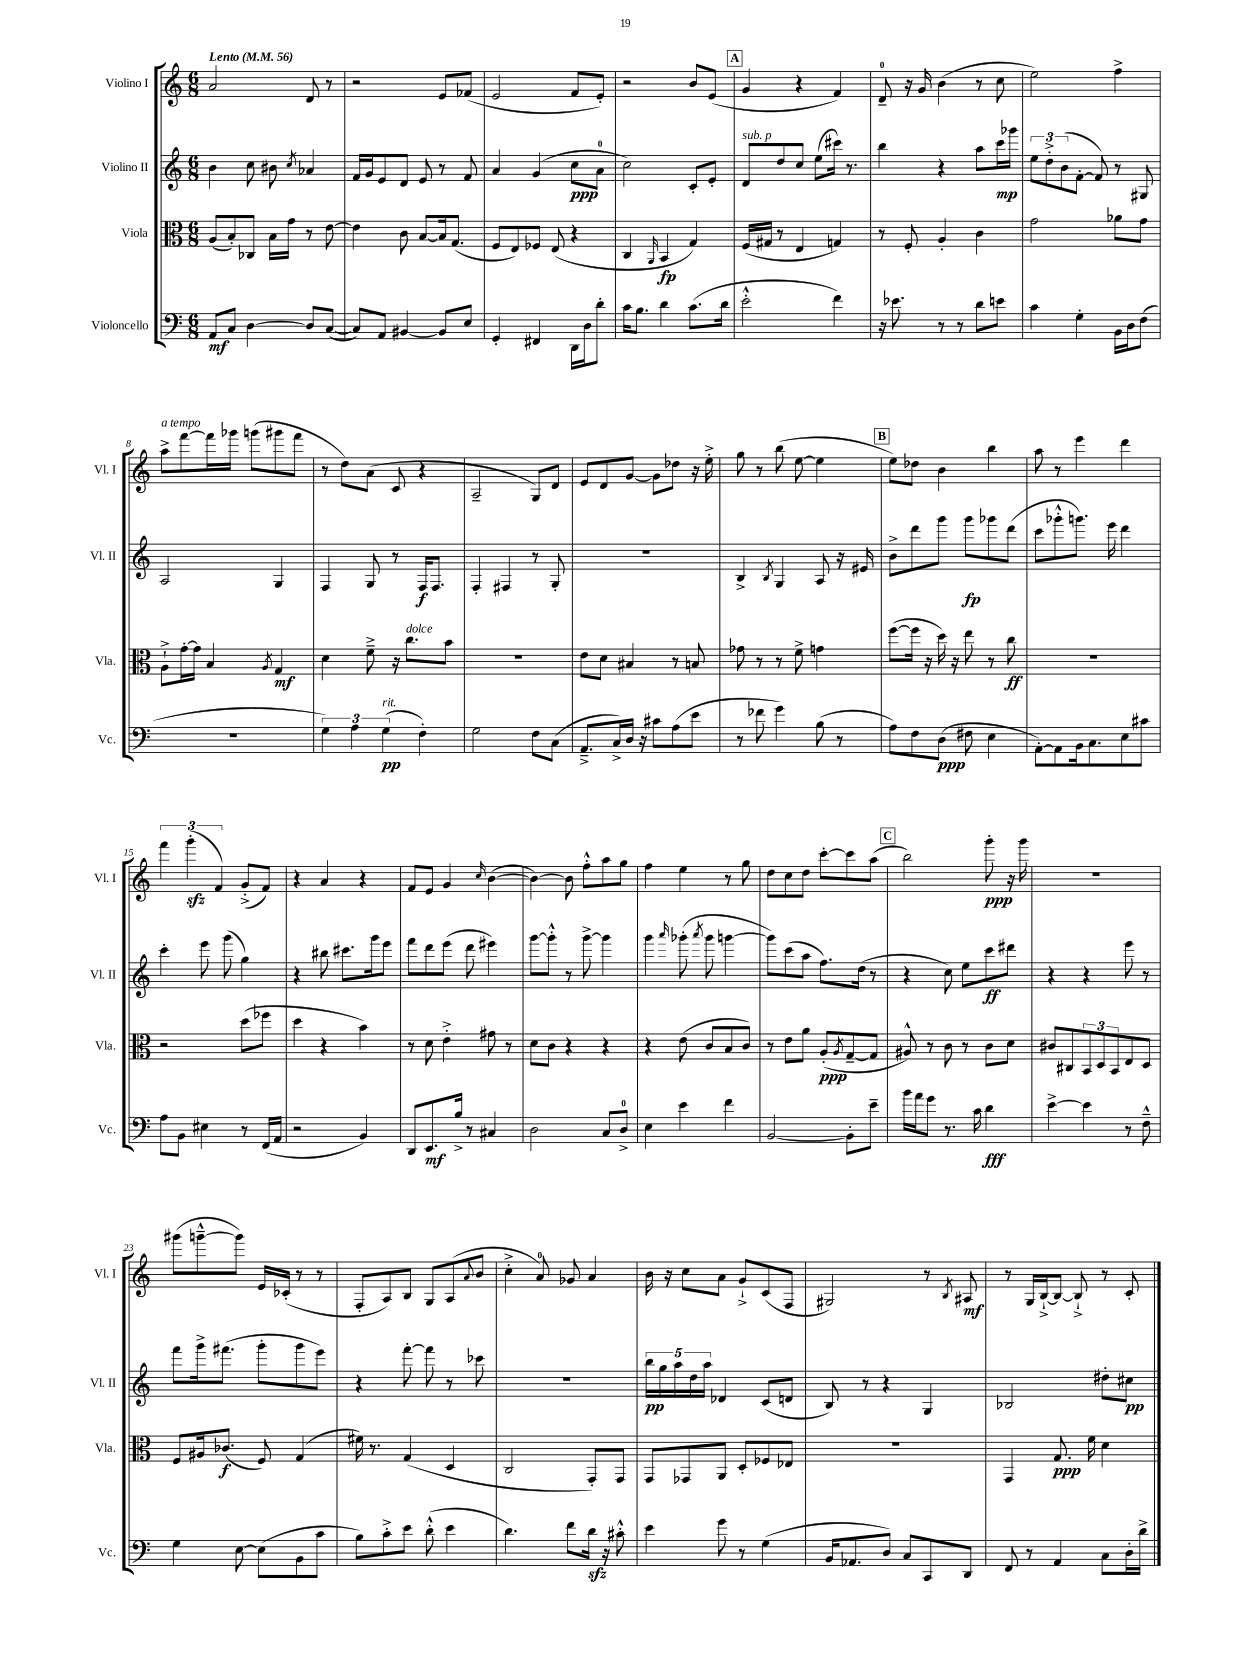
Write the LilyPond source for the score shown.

<<
\new StaffGroup <<
\new Staff = "s0" \with { instrumentName = "Violino I" shortInstrumentName = "Vl. I" } {
    \clef treble \key c \major \numericTimeSignature \time 6/8 \tempo "Lento" 4 = 56
    a'2 d'8 r8 |
    r2 e'8 fes'8( |
    e'2 f'8 e'8-.) |
    r2 b'8 e'8( |
    \mark \markup { \box "A" } g'4 r4 f'4) |
    d'8-0-- r16 g'16 b'4( r8 c''8 |
    e''2) f''4-> |
    a''8->^\markup { \italic "a tempo" } f'''8~ f'''16 ges'''16 g'''8( gis'''8 f'''8 |
    r8 d''8) a'8( c'8 r4 |
    a2-- g8) d'8 |
    e'8 d'8 g'8~ g'8 des''8 r16 e''16-.-> |
    g''8 r8 b''8( e''8~ e''4 |
    \mark \markup { \box "B" } e''8) des''8 b'4 b''4 |
    a''8 r8 e'''4 d'''4 |
    \tuplet 3/2 { f'''4 g'''4-.\sfz( f'4) } g'8-.->( f'8) |
    r4 a'4 r4 |
    f'8 e'8 g'4 \grace { c''16 } b'4~( |
    b'4~) b'8 f''8-.-^ a''8 g''8 |
    f''4 e''4 r8 g''8 |
    d''8 c''8 d''8 c'''8~-. c'''8 a''8( |
    \mark \markup { \box "C" } b''2) g'''8-.\ppp r16 g'''16 |
    R2. |
    gis'''8( g'''8~---^ g'''8) e'16 ces'16-.( r8 r8 |
    f8-. a8) b8 g8 a8( \appoggiatura { a'8 } b'8 |
    c''4-.-> a'8-0) ges'8 a'4 |
    b'16 r16 c''8 a'8 g'8-!-> c'8( f8 |
    gis2) r8 \acciaccatura { b8 } ais8\mf |
    r8 g16 b16~-!-> b8~ b8-!-> r8 c'8-. \bar "|." |
}
\new Staff = "s1" \with { instrumentName = "Violino II" shortInstrumentName = "Vl. II" } {
    \clef treble \key c \major \numericTimeSignature \time 6/8
    b'4 c''8 bis'8 \acciaccatura { c''8 } aes'4 |
    f'16 g'16 e'8 d'8 e'8 r8 f'8 |
    a'4 g'4( c''8\ppp a'8-0 |
    c''2) c'8-. e'8-. |
    \mark \markup { \box "A" } d'8^\markup { \italic "sub. p" } d''8 c''8 e''8( cis'''16) r8. |
    b''4 r4 a''8 c'''16\mp ges'''16 |
    \tuplet 3/2 { e''8 d''8-.-> b'8( } f'8~-. f'8) r8 gis8 |
    a2 g4 |
    f4 g8 r8 f16\f f8. |
    f4-. fis4 r8 g8-. |
    R2. |
    b4-> \acciaccatura { b8 } g4 a8 r16 eis'16 |
    \mark \markup { \box "B" } b'8-> d'''8 g'''8 g'''8\fp ges'''8 d'''8( |
    c'''8 ges'''8-.-^ g'''8.) e'''16 d'''4 |
    c'''4-. e'''8 g'''8( g''4) |
    r4 bis''8 cis'''8. g'''16 e'''8 |
    f'''8 d'''8 e'''8( d'''8 eis'''4) |
    g'''8~ g'''8-.-^ r8 g'''8~-> g'''4 |
    g'''4 \grace { a'''16 } ges'''8-.( \acciaccatura { a'''8 } ges'''8 g'''4~ |
    g'''8) c'''8( a''8 f''8.) d''16( r8 |
    \mark \markup { \box "C" } r4 c''8) e''8 c'''8\ff dis'''8 |
    r4 r4 e'''8 r8 |
    f'''8 g'''16-> fis'''8.( g'''8-. g'''8 e'''8) |
    r4 f'''8~-. f'''8 r8 ces'''8 |
    R2. |
    \tuplet 5/4 { b''16\pp g''16 a''16 d''16 a''16 } des'4 c'8( d'8 |
    b8) r8 r4 g4 |
    bes2 dis''8-. cis''8\pp \bar "|." |
}
\new Staff = "s2" \with { instrumentName = "Viola" shortInstrumentName = "Vla." } {
    \clef alto \key c \major \numericTimeSignature \time 6/8
    a8( b8-.) ces8 b16 g'16 r8 e'8~ |
    e'4 c'8 b8~ b16 g8.( |
    f8 e8) fes8 e8( r4 |
    c4 \grace { a,16 } b,4\fp g4) |
    \mark \markup { \box "A" } f16( gis16 r8 e4 g4) |
    r8 f8-. a4-. c'4 |
    g'2 aes'8 g'8 |
    a8-!-> g'16~-. g'16 b4 \acciaccatura { a8 } g4\mf |
    d'4 f'8---> r16 c''8.^\markup { \italic "dolce" } b'8 |
    R2. |
    e'8 d'8 bis4 r8 b8 |
    ges'8 r8 r8 f'8-> g'4 |
    \mark \markup { \box "B" } f''8~( f''16 r16 d''16) r16 e''8 r8 c''8\ff |
    R2. |
    r2 d''8( fes''8 |
    d''4 r4 b'4) |
    r8 d'8 e'4-.-> gis'8 r8 |
    d'8 c'8 r4 r4 |
    r4 e'8( c'8 b8 c'8) |
    r8 e'8 a'8 a8-.\ppp( \acciaccatura { a8 } g8~-- g8 |
    \mark \markup { \box "C" } ais8-^) r8 c'8 r8 c'8 d'8 |
    cis'8 cis8 \tuplet 3/2 { b,8 d8 b,8 } e8 d8 |
    f8 ais16 ces'8.\f( f8) g4( |
    fis'16) r8. g4( d4 |
    c2 g,8-.) g,8 |
    g,8 ges,8 a,8 d8-. fes8 ees8 |
    R2. |
    g,4 g8.\ppp f'16 d'4 \bar "|." |
}
\new Staff = "s3" \with { instrumentName = "Violoncello" shortInstrumentName = "Vc." } {
    \clef bass \key c \major \numericTimeSignature \time 6/8
    a,8\mf c8 d4~ d8 c8~( |
    c8) a,8 bis,4~ bis,8 e8 |
    g,4-. fis,4 d,16 d16 d'8-. |
    c'16 b8. d'4 c'8.( d'16 |
    \mark \markup { \box "A" } e'2-.-^ f'4) |
    r16 ees'8. r8 r8 d'8 e'8 |
    c'4 g4-. b,16 d16 f8( |
    R2. |
    \tuplet 3/2 { g4) a4 g4\pp^\markup { \italic "rit." }( } f4-.) |
    g2 f8 c8( |
    a,8.---> c16->) d16 r16 cis'8 a8( e'8 |
    r8 fes'8 g'4) b8( r8 |
    \mark \markup { \box "B" } a8) f8 d8\ppp( fis8 e4 |
    a,8~-.) a,8 b,16 c8. e8 cis'8 |
    a8 b,8 eis4 r8 f,16( a,16 |
    r2 b,4) |
    d,8 e,8.\mf b16-> r8 cis4 |
    d2 c8 d8-0-> |
    e4 e'4 f'4 |
    b,2~ b,8-. e'8-- |
    \mark \markup { \box "C" } b'16 a'16 g'8 r8. c'16 d'4\fff |
    e'4~-> e'4 r8 f8---^ |
    g4 e8~ e8( b,8 c'8 |
    b8) c'8-.-> e'8 d'8-.-^( e'4 |
    d'4.) f'8 d'16\sfz r16 cis'8-.-^ |
    e'4 g'8 r8 g4( |
    b,16 aes,8. d8) c8 c,8 d,8 |
    f,8 r8 a,4 c8 d16-. d'16-> \bar "|." |
}
>>
>>
